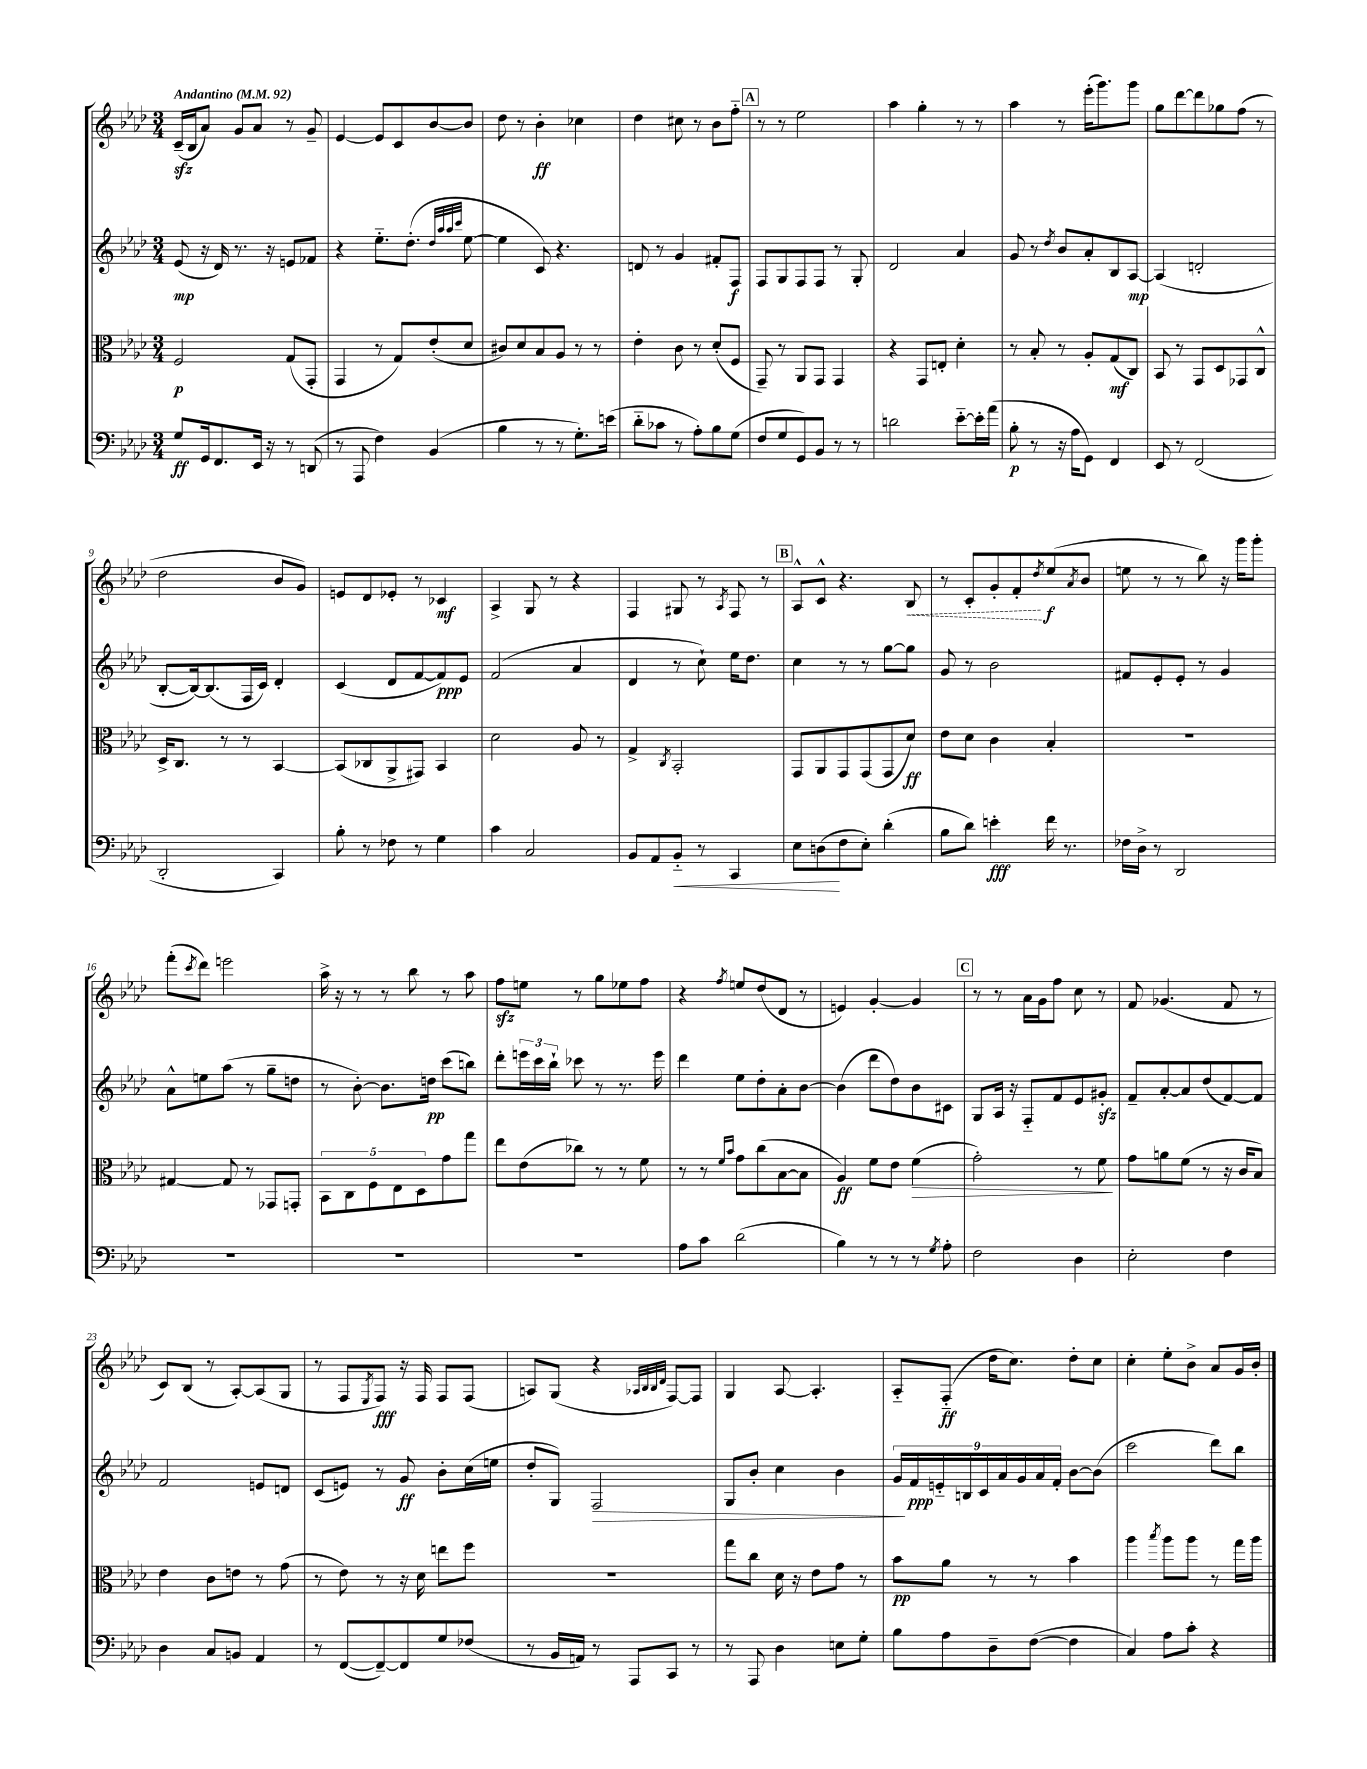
<<
\new StaffGroup <<
\new Staff = "s0" {
    \clef treble \key aes \major \numericTimeSignature \time 3/4 \tempo "Andantino" 4 = 92
    c'16--\sfz( bes16 aes'8) g'8 aes'8 r8 g'8-- |
    ees'4~ ees'8 c'8 bes'8~ bes'8 |
    des''8 r8 bes'4-.\ff ces''4 |
    des''4 cis''8 r8 bes'8 f''8-_ |
    \mark \markup { \box "A" } r8 r8 ees''2 |
    aes''4 g''4-. r8 r8 |
    aes''4 r8 ees'''16-.( g'''8.) g'''8 |
    g''8 des'''8~ des'''8 ges''8 f''8( r8 |
    des''2 bes'8 g'8) |
    e'8 des'8 ees'8-. r8 ces'4\mf |
    aes4-> g8 r8 r4 |
    f4 gis8 r8 \acciaccatura { aes8 } f8 r8 |
    \mark \markup { \box "B" } aes8-^ c'8-^ r4. \once \override Hairpin.style = #'dashed-line bes8\< |
    r8 c'8-. g'8-. f'8-.\! \acciaccatura { des''8 } ees''8\f( \acciaccatura { aes'8 } bes'8 |
    e''8 r8 r8 bes''8) r16 g'''16 g'''8-. |
    f'''8-.( \acciaccatura { c'''8 } des'''8) e'''2 |
    aes''16-> r16 r8 r8 bes''8 r8 aes''8 |
    f''8\sfz e''8 r8 g''8 ees''8 f''8 |
    r4 \acciaccatura { f''8 } e''8 des''8( des'8 r8 |
    e'4) g'4~-. g'4 |
    \mark \markup { \box "C" } r8 r8 aes'16 g'16 f''8 c''8 r8 |
    f'8 ges'4.( f'8 r8 |
    c'8) bes8( r8 aes8~-.) aes8( g8 |
    r8 f8 \acciaccatura { ees8 } f8\fff) r16 f16 f8 f8( |
    a8) g8( r4 \grace { aes32 bes32 bes32 des'32 } f8~) f8 |
    g4 aes8~ aes4.-. |
    aes8-_ f8-_\ff( des''16 c''8.) des''8-. c''8 |
    c''4-. ees''8-. bes'8-> aes'8 g'16 bes'16-. \bar "|." |
}
\new Staff = "s1" {
    \clef treble \key aes \major \numericTimeSignature \time 3/4
    ees'8\mp( r16 des'16) r8. r16 e'8 fes'8 |
    r4 ees''8.-_ des''8.-.( \grace { des''32 aes''32 aes''32 c'''32 } ees''8~ |
    ees''4 c'8) r4. |
    d'8 r8 g'4 fis'8-. f8\f |
    \mark \markup { \box "A" } f8 g8 f8 f8 r8 g8-. |
    des'2 aes'4 |
    g'8 r8 \acciaccatura { des''8 } bes'8 aes'8-. bes8 aes8~\mp |
    aes4( d'2-. |
    bes8~-. bes16~) bes8.( f16 c'16) des'4-. |
    c'4( des'8 f'8~ f'8\ppp) ees'8 |
    f'2( aes'4 |
    des'4 r8 c''8-!) ees''16 des''8. |
    \mark \markup { \box "B" } c''4 r8 r8 g''8~ g''8 |
    g'8 r8 bes'2 |
    fis'8 ees'8-. ees'8-. r8 g'4 |
    aes'8-^ e''8 aes''8( r8 g''8-- d''8 |
    r8 bes'8~-.) bes'8. d''16\pp c'''8( b''8) |
    des'''8-. \tuplet 3/2 { e'''16 c'''16 bes''16-! } ces'''8 r8 r8. e'''16 |
    des'''4 ees''8 des''8-. aes'8-. bes'8~ |
    bes'4( des'''8 des''8) bes'8 cis'8 |
    \mark \markup { \box "C" } g8 aes16 r16 f8-_ f'8 ees'8 gis'8-.\sfz |
    f'8-- aes'8~-. aes'8 des''8( f'8~) f'8 |
    f'2 e'8 d'8 |
    c'8( e'8) r8 g'8\ff bes'8-. c''16( e''16 |
    des''8-. g8) f2\> |
    g8 bes'8-. c''4 bes'4 |
    \tuplet 9/8 { g'16\! f'16\ppp e'16-_ b16 c'16 aes'16 g'16 aes'16 f'16-. } bes'8~ bes'8( |
    c'''2 des'''8) bes''8 \bar "|." |
}
\new Staff = "s2" {
    \clef alto \key aes \major \numericTimeSignature \time 3/4
    f2\p g8( g,8-. |
    g,4 r8 g8) ees'8-.( des'8 |
    cis'8) des'8 bes8 aes8 r8 r8 |
    ees'4-. c'8 r8 des'8-.( f8 |
    \mark \markup { \box "A" } g,8--) r8 aes,8 g,8 g,4 |
    r4 g,8 e8-. des'4-. |
    r8 bes8-. r8 aes8-. g8\mf( c8) |
    bes,8 r8 g,8 des8 ges,8 c8-^ |
    des16-> c8. r8 r8 bes,4~ |
    bes,8( ces8 aes,8-> gis,8) bes,4 |
    des'2 aes8 r8 |
    g4-> \acciaccatura { c8 } bes,2-. |
    \mark \markup { \box "B" } g,8 aes,8 g,8 g,8( g,8 des'8\ff) |
    ees'8 des'8 c'4 bes4-. |
    R2. |
    gis4~ gis8 r8 ges,8 g,8-. |
    \tuplet 5/4 { bes,8 c8 f8 ees8 des8 } g'8 g''8 |
    ees''8 ees'8( ces''8) r8 r8 f'8 |
    r8 r8 \grace { f'16 bes'16 } g'8 c''8( bes8~ bes8 |
    aes4\ff) f'8 ees'8 f'4\>( |
    \mark \markup { \box "C" } g'2-.) r8 f'8\! |
    g'8 a'8 f'8( r8 r16 c'16 bes8) |
    ees'4 c'8 e'8 r8 g'8( |
    r8 ees'8) r8 r16 des'16 e''8 f''8 |
    R2. |
    g''8 c''8 des'16 r16 ees'8 g'8 r8 |
    bes'8\pp aes'8 r8 r8 bes'4 |
    aes''4 \acciaccatura { bes''8 } aes''8 aes''8 r8 g''16 aes''16 \bar "|." |
}
\new Staff = "s3" {
    \clef bass \key aes \major \numericTimeSignature \time 3/4
    g8\ff g,16 f,8. ees,16 r16 r8 d,8( |
    r8 aes,,8 f4) bes,4( |
    bes4 r8 r8 g8.-.) e'16( |
    des'8-_ ces'8 r8 aes8-.) bes8 g8( |
    \mark \markup { \box "A" } f8 g8 g,8) bes,8 r8 r8 |
    d'2 ees'8~-_ ees'16-. aes'16( |
    bes8-.\p r8 r16 aes16 g,8) f,4 |
    ees,8 r8 f,2( |
    des,2-. c,4) |
    bes8-. r8 fes8 r8 g4 |
    c'4 c2 |
    bes,8 aes,8 bes,8-_\< r8 c,4 |
    \mark \markup { \box "B" } ees8 d8\!( f8 ees8-.) des'4-.( |
    bes8 des'8) e'4-.\fff f'16 r8. |
    fes16 des16-> r8 des,2 |
    R2. |
    R2. |
    R2. |
    aes8 c'8 des'2( |
    bes4) r8 r8 r8 \acciaccatura { g8 } aes8-. |
    \mark \markup { \box "C" } f2 des4 |
    ees2-. f4 |
    des4 c8 b,8 aes,4 |
    r8 f,8~( f,8~--) f,8 g8 fes8( |
    r8 bes,16 a,16) r8 aes,,8 c,8 r8 |
    r8 aes,,8 des4 e8 g8-. |
    bes8 aes8 des8-- f8~( f4 |
    c4) aes8 c'8-. r4 \bar "|." |
}
>>
>>
